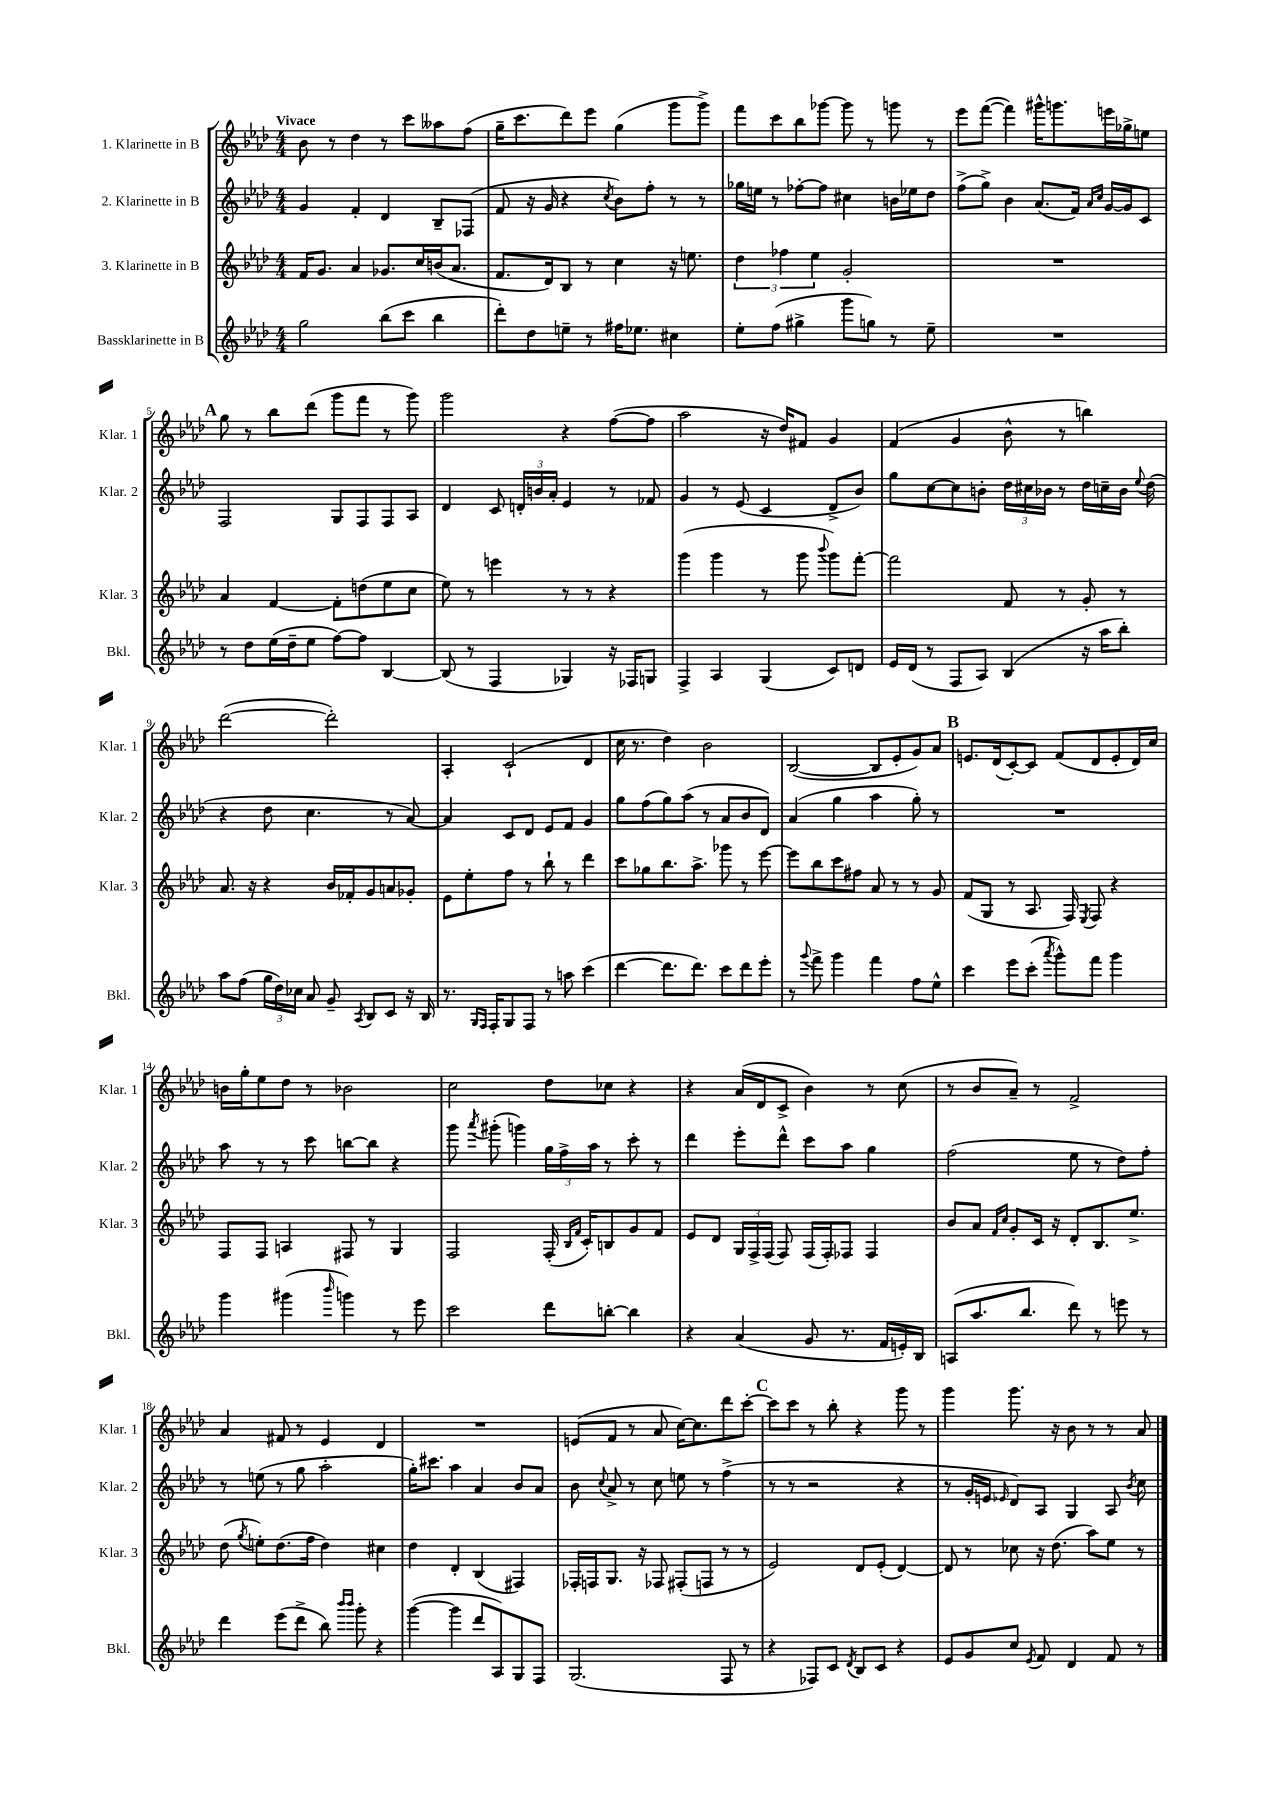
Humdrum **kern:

**kern	**kern	**kern	**kern
*staff4	*staff3	*staff2	*staff1
*clefG2	*clefG2	*clefG2	*clefG2
*k[b-e-a-d-]	*k[b-e-a-d-]	*k[b-e-a-d-]	*k[b-e-a-d-]
*M4/4	*M4/4	*M4/4	*M4/4
2gg	16f	4g	8b-
.	8.g	.	.
.	.	.	8r
.	4a-	4f'	4dd-
(8bb-	8.g-	4d-	8r
8ccc	.	.	8ccc
.	16cc	.	.
4bb-	(16b	8B-~	8aa--
.	8.a-	.	.
.	.	(8F-	(8ff
=	=	=	=
8ddd-')	8.f	8f	16gg~
.	.	.	8.ccc
8dd-	.	16r	.
.	16d-)	16g	.
8ee~	8B-	4r	8ddd-)
8r	8r	.	8eee-
.	.	8qcc	.
16ff#	4cc	8b-)	(4gg
8.ee-	.	.	.
.	.	8ff'	.
4cc#	16r	8r	8ggg
.	8.ee	.	.
.	.	8r	8ggg^)
=	=	=	=
8ee-'	6dd-	16gg-	8fff
.	.	16ee	.
(8ff	.	8r	8ccc
.	6ff-	.	.
4gg#^	.	[8ff-'	8bb-
.	6ee-	.	.
.	.	8ff-]	[8ggg-
8ggg	2g'	4cc#	8ggg-]
8gg)	.	.	8r
8r	.	16b	8ggg
.	.	16ee-	.
8ee-~	.	8dd-	8r
=	=	=	=
1r	1r	(8ff^	8eee-
.	.	8gg^)	([8fff
.	.	4b-	4fff])
.	.	(8.a-	16ggg#^^
.	.	.	8.ggg
.	.	16f)	.
.	.	16qqa-	.
.	.	16qqcc	.
.	.	[16g	16eee
.	.	16g]	16gg-^
.	.	8c	8ee
=	=	=	=
8r	4a-	2F	8gg
8dd-	.	.	8r
(16ee-	[4f	.	8bb-
16dd-~	.	.	.
8ee-	.	.	(8ddd-
[8ff)	8f']	8G	8ggg
8ff]	(8dd	8F	8fff
[4B-	8ee-	8F	8r
.	8cc	8A-	8ggg)
=	=	=	=
(8B-]	8ee-)	4d-	2ggg
8r	8r	.	.
4F	4eee	8c	.
.	.	24d'	.
.	.	24b	.
.	.	24a-'	.
4G-)	8r	4e-	4r
.	8r	.	.
16r	4r	8r	([8ff
16F-	.	.	.
8G	.	8f-	8ff]
=	=	=	=
4F^	(4ggg	4g	2aa-
4A-	4ggg	8r	.
.	.	(8e-	.
(4G	8r	4c	16r
.	.	.	16dd-)
.	8ggg	.	8f#
.	8qqbbb-	.	.
8c)	8ggg)	8d-^	4g
8d	[8fff'	8b-)	.
=	=	=	=
16e-	2fff]	8gg	(4f
(16d-	.	.	.
8r	.	[8cc	.
8F	.	8cc]	4g
8A-)	.	8b'	.
(4B-	8f	24dd-	8b-^^
.	.	24cc#	.
.	.	24b-	.
.	8r	8r	8r
16r	8g'	16dd-	4bb)
16aa-	.	16cc~	.
8bb-')	8r	16b-	.
.	.	8qqee-	.
.	.	(16dd-	.
=	=	=	=
8aa-	8.a-	4r	([2ddd-
(8ff	.	.	.
.	16r	.	.
24gg	4r	8dd-	.
24dd-)	.	.	.
24cc-	.	.	.
8a-	.	4.cc	.
8g~	16b-	.	2ddd-'])
.	16f-'	.	.
8qA-	.	.	.
8B-	8g	.	.
8c	8a	8r	.
16r	8g-'	[8a-)	.
16B-	.	.	.
=	=	=	=
8.r	8e-	4a-]	4A-'
.	8ee-'	.	.
16qqG	.	.	.
16qqF	.	.	.
16F'	.	.	.
8G	8ff	8c	(2c`
8F	8r	8d-	.
8r	8bb-`	8e-	.
8aa	8r	8f	.
(4ccc	4ddd-	4g	4d-
=	=	=	=
[4ddd-	8ccc	8gg	16cc
.	.	.	8.r
.	8gg-	(8ff	.
8.ddd-]	8.bb-	8gg)	4dd-)
.	.	(8aa-	.
8.ddd-)	8.aa-^	.	.
.	.	8r	2b-
8ccc	8ggg-	8a-	.
8ddd-	8r	8b-	.
8eee-'	[8eee-	8d-)	.
=	=	=	=
8r	8eee-]	(4a-	([2B-
8qqggg	.	.	.
8fff^	8bb-	.	.
4ggg	8ccc	4gg	.
.	8ff#	.	.
4fff	8a-	4aa-	8B-]
.	8r	.	8e-'
8ff	8r	8gg')	8g)
8ee-^^	8g	8r	8a-
=	=	=	=
4ccc	(8f	1r	8.e
.	8G	.	.
.	.	.	(16d-
8eee-	8r	.	[8c')
(8ccc'	8.A-	.	8c]
8qaaa-	.	.	.
8ggg^^)	.	.	(8f
.	16F)	.	.
.	8qE-	.	.
8fff	8F	.	8d-
4ggg	4r	.	8e'
.	.	.	16d-)
.	.	.	16cc
=	=	=	=
4ggg	8F	8aa-	16b
.	.	.	16gg'
.	8F	8r	8ee-
(4ggg#	4A	8r	8dd-
.	.	8ccc	8r
16qqbbb-	.	.	.
4ggg)	8F#	[8bb	2b-
.	8r	8bb]	.
8r	4G	4r	.
8eee-	.	.	.
=	=	=	=
2ccc	2F	8ggg	2cc
.	.	8qaaa-	.
.	.	(8ggg#'	.
.	.	4ggg)	.
8ddd-	(16F'	24gg	8dd-
.	.	24ff^	.
.	16qqB-	.	.
.	16qqf	.	.
.	16c')	.	.
.	.	24aa-	.
[8bb'	8B	8r	8cc-
4bb]	8g	8ccc'	4r
.	8f	8r	.
=	=	=	=
4r	8e-	4ddd-	4r
.	8d-	.	.
(4a-	24G	8eee-'	(16a-
.	24F^	.	.
.	.	.	16d-
.	(24F	.	.
.	8F)	8ddd-^^	8c^
8g	(16F	8ccc	4b-)
.	16F')	.	.
8.r	8F-	8aa-	.
.	4F-	4gg	8r
16f	.	.	.
16e')	.	.	(8cc
16B-	.	.	.
=	=	=	=
(8A	8b-	(2ff	8r
8.aa-	8a-	.	8b-
.	16qqf	.	.
.	16qqcc	.	.
.	8g'	.	8a-~)
8.bb-	.	.	.
.	16c	.	8r
.	16r	.	.
8ddd-)	8d-'	8ee-	2f^
8r	8.B-	8r	.
8eee	.	8dd-)	.
.	8.ee-^	.	.
8r	.	8ff'	.
=	=	=	=
4ddd-	(8dd-	8r	4a-
.	8qgg	.	.
.	8ee')	(8ee	.
(8eee-	(8.dd-	8r	8f#
8ddd-^	.	8gg	8r
.	16ff	.	.
8bb-)	4dd-)	2aa-'	4e-
16qqbbb-	.	.	.
16qqbbb-	.	.	.
8ggg'	.	.	.
4r	4cc#	.	4d-
=	=	=	=
([4ggg	4dd-	16gg')	1r
.	.	8.ccc#	.
4ggg]	4d-'	4aa-	.
8ddd-	(4B-	4a-	.
8A-)	.	.	.
8G	4F#)	8b-	.
8F	.	8a-	.
=	=	=	=
(2.G	16F-'	8b-	(8e
.	16F	.	.
.	.	8qqcc	.
.	8.G	8a-^	8f
.	.	8r	8r
.	16r	.	.
.	8F-	8cc	8a-
.	(8F#'	8ee	[16cc)
.	.	.	8.cc]
.	8F	8r	.
8F	8r	(4ff^	8ddd-
8r	8r	.	[8ccc'
=	=	=	=
4r	2e-)	8r	8ccc]
.	.	8r	8ccc
8F-)	.	2r	8r
8c	.	.	8bb-'
8qd-	.	.	.
8B-	8d-	.	4r
8c	(8e-'	.	.
4r	[4d-)	4r	8ggg
.	.	.	8r
=	=	=	=
8e-	8d-]	8r	4ggg
8g	8r	16g'	.
.	.	16e	.
.	.	16qqe-	.
8cc	8cc-	8d-)	8.ggg
8qe-	.	.	.
8f	16r	8A-	.
.	(8.dd-	.	16r
4d-	.	4G	8b-
.	8aa-)	.	8r
8f	8ee-	8A-	8r
.	.	8qb-	.
8r	8r	8cc	8a-
==	==	==	==
*-	*-	*-	*-
